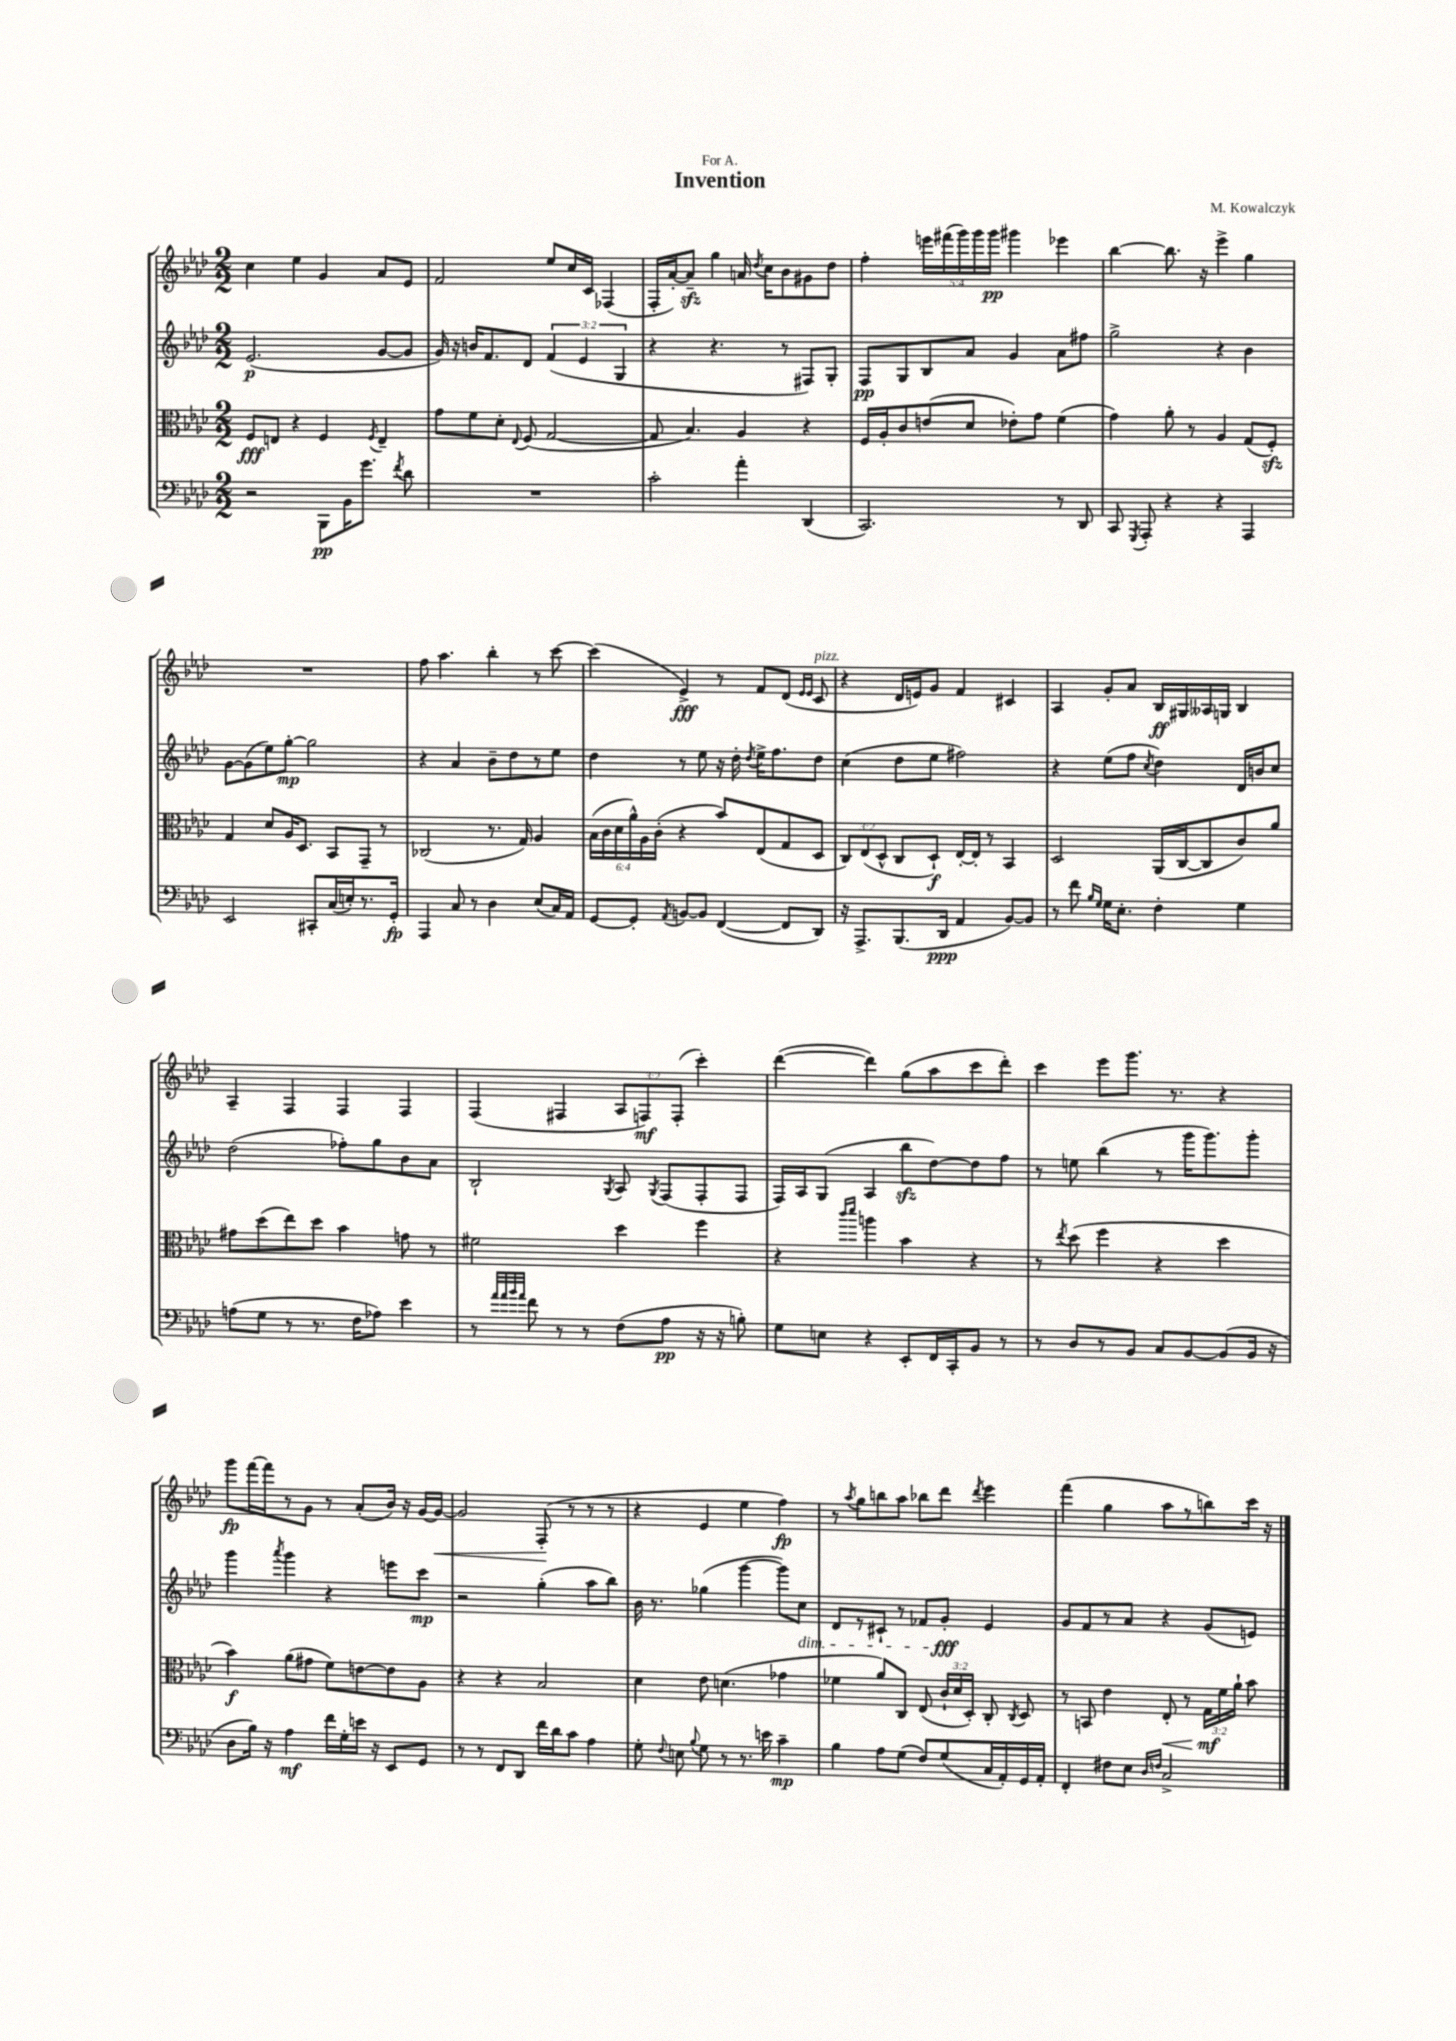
\header { title = "Invention" composer = "M. Kowalczyk" dedication = "For A." }
<<
\new StaffGroup <<
\new Staff = "s0" {
    \clef treble \key aes \major \numericTimeSignature \time 2/2 \override Staff.TupletNumber.text = #tuplet-number::calc-fraction-text
    \autoBeamOff c''4 ees''4 g'4 aes'8[ ees'8] |
    f'2 ees''8[ c''16 c'16] fes4( |
    f16[-. aes'16~-.) aes'8]--\sfz g''4 a'16 \acciaccatura { des''8 } c''16[ bes'8 gis'8 des''8] |
    f''4-. \tuplet 5/4 { e'''16[ fis'''16( g'''16) g'''16 g'''16]\pp } gis'''4 ees'''4 |
    bes''4~ bes''8. r16 ees'''4-> g''4 |
    R1 |
    f''8 aes''4. bes''4-. r8 c'''8~ |
    c'''4( ees'4->\fff) r8 f'8[ des'8]( \grace { ees'16[ ees'16] } c'8^\markup { \italic "pizz." } |
    r4 des'16[ e'16) g'8] f'4 cis'4 |
    aes4 g'8[-. aes'8] bes16[\ff gis16 aeses16 g16] bes4 |
    aes4-- f4 f4 f4 |
    f4( fis4 \tuplet 3/2 { aes8[ f8\mf) f8]-.( } c'''4-.) |
    des'''4~( des'''4) g''8[( aes''8 c'''8 des'''8]-.) |
    c'''4 ees'''8[ g'''8.] r8. r4 |
    g'''8[\fp f'''16~ f'''16 r8 g'8] r8 aes'8[-.( bes'16]) r16 g'16[~ g'16]~\< |
    g'2 f8-.\!( r8 r8 r8 |
    r4 ees'4 ees''4 f''4\fp) |
    r8 \acciaccatura { aes''8 } g''8[ b''8 aes''8] bes''8[ des'''8] \acciaccatura { des'''8 } ees'''4 |
    f'''4( g''4 aes''8[ r8 b''8) c'''16] r16 \bar "|." |
}
\new Staff = "s1" {
    \clef treble \key aes \major \numericTimeSignature \time 2/2 \override Staff.TupletNumber.text = #tuplet-number::calc-fraction-text
    \autoBeamOff ees'2.\p( g'8[~ g'8] |
    g'16) r16 b'16[ f'8. des'8] \tuplet 3/2 { f'4( ees'4 g4 } |
    r4 r4. r8 fis8[) g8]-. |
    f8[\pp g8 bes8 aes'8] g'4 aes'8[ fis''8] |
    g''2-> r4 bes'4 |
    g'8[~ g'8( ees''8) g''8]~-.\mp g''2 |
    r4 aes'4 bes'8[-- des''8 r8 ees''8] |
    des''4 r8 ees''8 r16 des''16-. \acciaccatura { des''8 } ees''16[-> f''8. des''8] |
    c''4( des''8[ ees''8] fis''2) |
    r4 ees''8[( f''8] \acciaccatura { c''8 } des''4) des'16[ b'16 c''8] |
    des''2( fes''8[-.) g''8 bes'8 aes'8] |
    bes2-! \acciaccatura { g8 } aes8 \acciaccatura { g8 } f8[( f8-. f8] |
    f16[) aes16 g8]( aes4 bes''8[\sfz des''8~) des''8 f''8] |
    r8 e''8 bes''4( r8 g'''16[ g'''8.) g'''8]-. |
    g'''4 \acciaccatura { aes'''8 } g'''4 r4 e'''8[ c'''8]\mp |
    r2 g''4-.( aes''8[ bes''8]) |
    bes'16 r8. ges''4( g'''4~ g'''8[) c''8]\dim |
    des'8[ r8 cis'8]-! r8 fes'8[ g'8]-.\fff\! ees'4 |
    g'8[ f'8 r8 aes'8] r4 g'8[( e'8]) \bar "|." |
}
\new Staff = "s2" {
    \clef alto \key aes \major \numericTimeSignature \time 2/2 \override Staff.TupletNumber.text = #tuplet-number::calc-fraction-text
    \autoBeamOff f8[\fff e8] r4 f4 \acciaccatura { f8 } e4-- |
    g'8[ f'8 des'8]-. \appoggiatura { ees8 } f8( g2~ |
    g8 bes4.) aes4 r4 |
    f16[ aes16-. c'8 e'8( des'8] ees'8[-.) g'8] f'4( |
    g'4) aes'8-. r8 aes4 g8[( f8]-.\sfz) |
    g4 des'8[ aes16 des8.] bes,8[ g,8]-- r8 |
    ces2( r8. g16) aes4 |
    \tuplet 6/4 { bes16[( c'16 des'16 aes'16-^) aes16 c'16]-.( } r4 bes'8[) ees8( g8 des8] |
    \tuplet 3/2 { c8[) ees8( des8]-^ } c8[ des8]-!\f) ees16[~-. ees16]-. r8 bes,4 |
    des2 aes,16[( c16~ c8 c'8) aes'8] |
    gis'8[ des''8( ees''8) des''8] bes'4 g'8 r8 |
    fis'2 des''4 f''4 |
    r4 \grace { c'''16[ des'''16] } a''4 bes'4 r4 |
    r8 \acciaccatura { ees''8 } des''8( f''4 r4 des''4 |
    bes'4\f) aes'8[( gis'8] f'8[) e'8~ e'8 aes8] |
    r4 r4 bes2 |
    des'4 ees'8 d'4.( ges'4 |
    fes'4 aes'8[) c8] ees8( \tuplet 3/2 { c'16[-! des'16 des16]-.) } c8-. \acciaccatura { c8 } des8 |
    r8 b,8 ees'4 ees8-.\< r8 \tuplet 3/2 { g16[\mf\! f'16 aes'16]-! } bes'8 \bar "|." |
}
\new Staff = "s3" {
    \clef bass \key aes \major \numericTimeSignature \time 2/2
    \autoBeamOff r2 bes,,8[\pp bes,16 g'8.] \acciaccatura { f'8 } des'8 |
    R1 |
    c'2-. aes'4-. des,4( |
    c,2.) r8 des,8 |
    c,8 \acciaccatura { g,,8 } aes,,8-. r4 r4 aes,,4 |
    ees,2 cis,8[-. c16( e16-.) r8. g,16]-.\fp |
    aes,,4 c8 r8 des4 ees8[( c16) aes,16] |
    g,8[~ g,8]-. \acciaccatura { aes,8 } b,8[~ b,8] f,4~( f,8[ des,8]) |
    r16 aes,,8.[-> bes,,8.( des,16]\ppp aes,4 bes,8[~) bes,8] |
    r8 f'8 \grace { bes16[ g16] } g16[ ees8.]-. f4-. g4 |
    a8[( g8] r8 r8. f16[ aes8]) ees'4 |
    r8 \grace { aes'32[ aes'32 bes'32 aes'32] } f'8 r8 r8 f8[( aes8]\pp r16 r16 b8-.) |
    g8[ e8] r4 ees,8[-. f,16 c,16-. bes,8] r8 |
    r8 des8[ r8 bes,8] c8[ bes,8~ bes,8( bes,16] r16 |
    des8[ bes16]) r16 aes4\mf f'16[ g16-. e'16] r16 ees,8[ g,8] |
    r8 r8 f,8[ des,8] f'16[ des'16 c'8] aes4 |
    g8-. \appoggiatura { f8 } e8 \appoggiatura { bes8 } g8 r8 r8. e'16 c'4--\mp |
    bes4 aes8[ g8]( f8[) g8( c16 aes,16-.) g,16 aes,16]-. |
    f,4-. fis8[ ees8] \grace { des16[ f16] } c2-> \bar "|." |
}
>>
>>
\layout { \context { \Score \remove "Bar_number_engraver" } }
